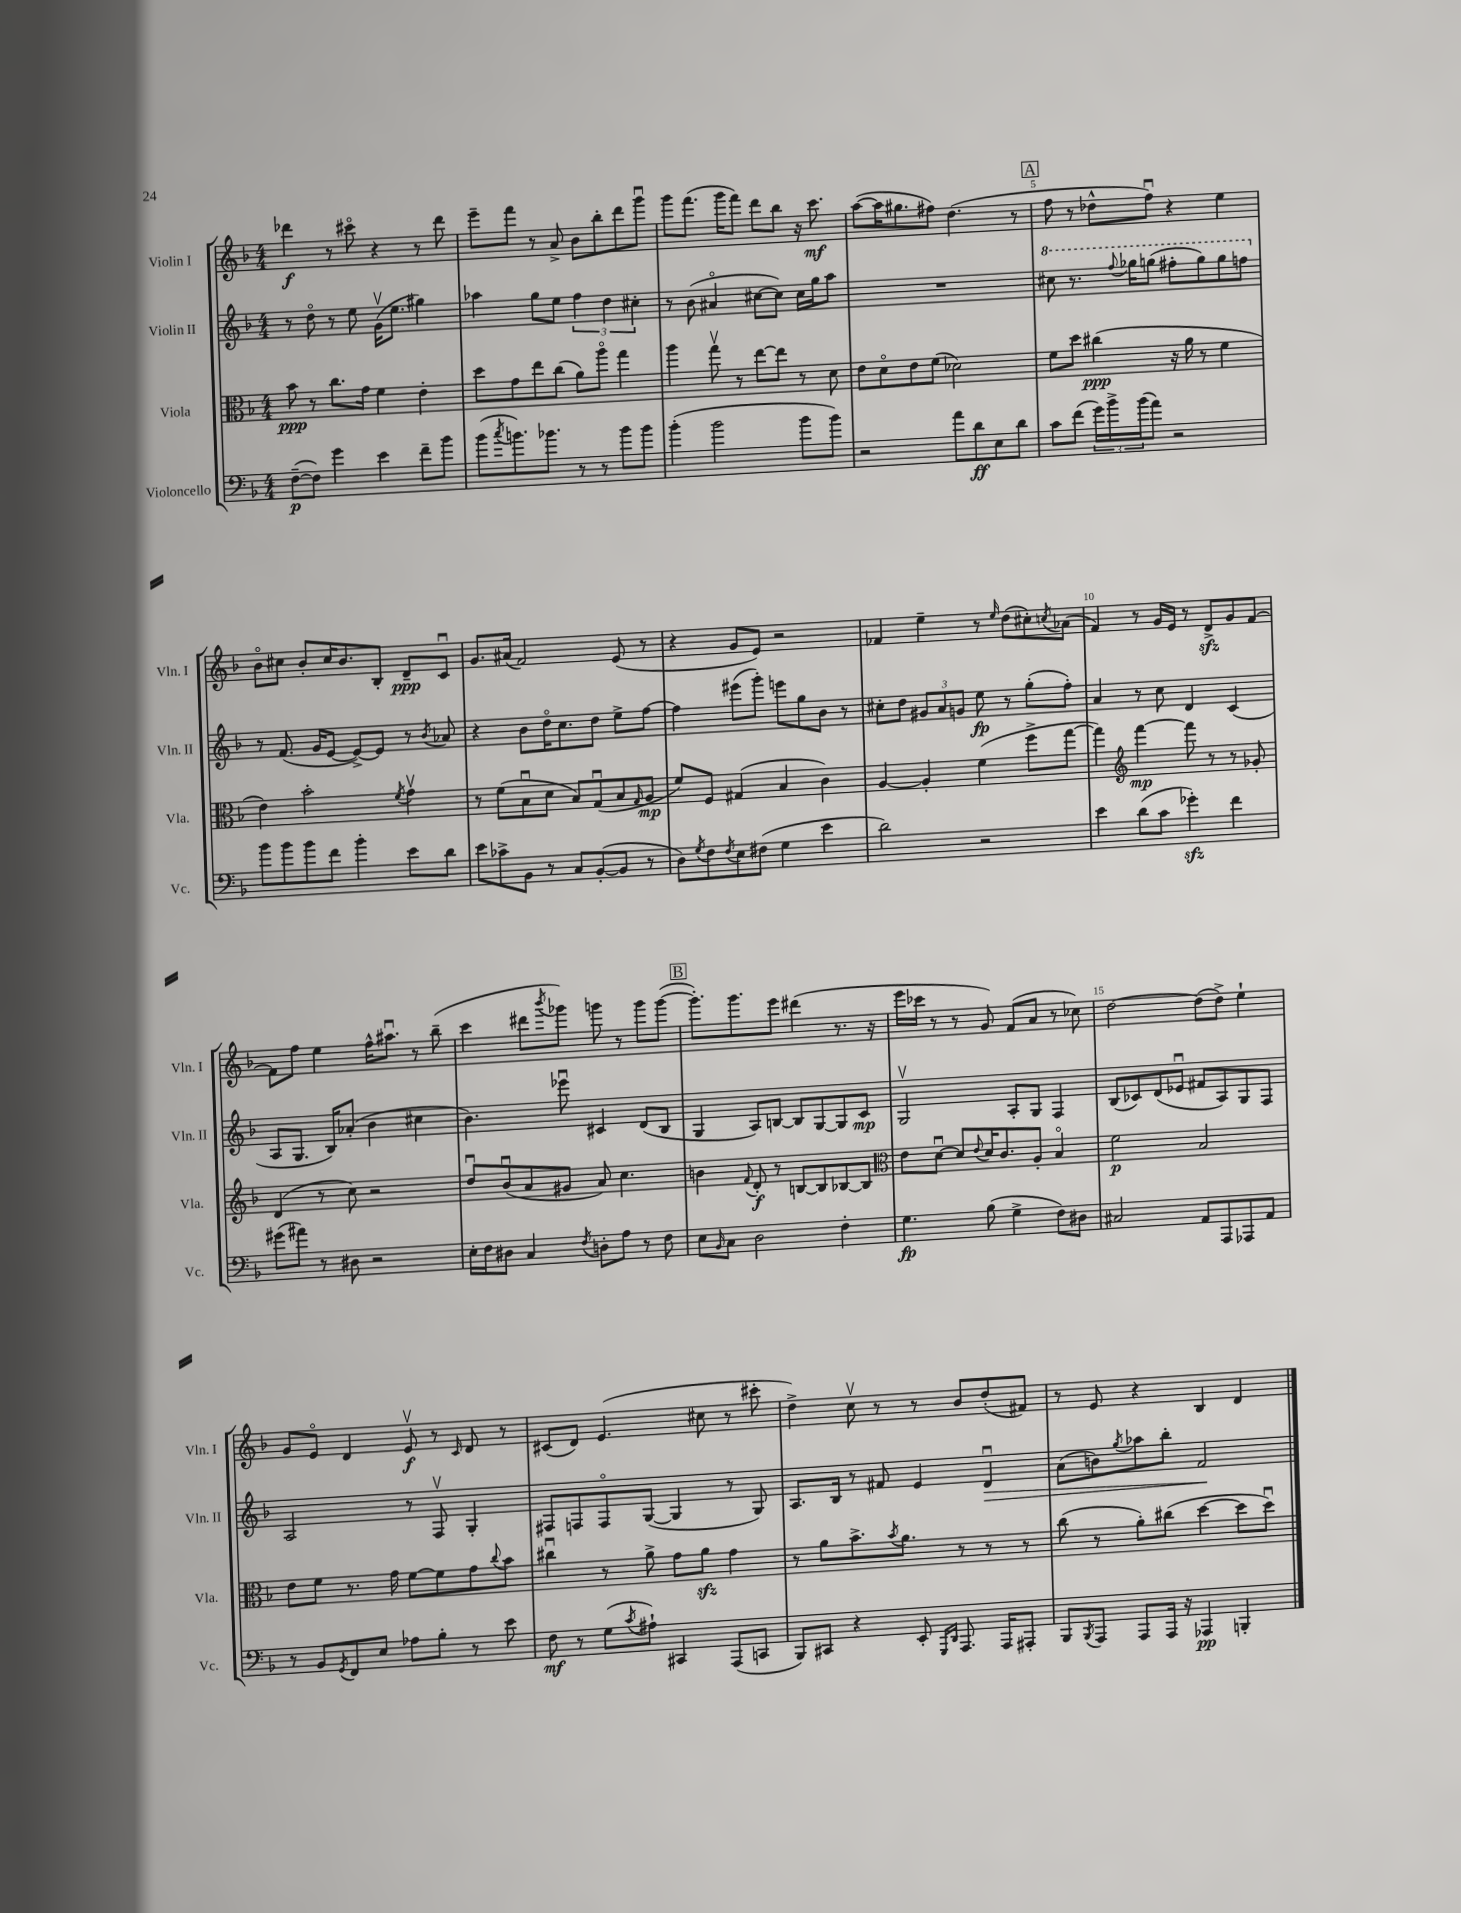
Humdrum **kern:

**kern	**kern	**kern	**kern
*staff4	*staff3	*staff2	*staff1
*clefF4	*clefC3	*clefG2	*clefG2
*k[b-]	*k[b-]	*k[b-]	*k[b-]
*M4/4	*M4/4	*M4/4	*M4/4
([8F~	8b-	8r	4ddd-
8F])	8r	8ddo	.
4g	8.cc	8r	8r
.	.	8ee	8ccc#o
.	16g	.	.
4e	4f	(16gv	4r
.	.	8.ee	.
8f~	4e'	4gg#)	8r
8b-	.	.	8ddd-
=	=	=	=
(8b-	8dd	4aa-	8eee~
8qcc	.	.	.
8.b)	8g	.	8fff
.	8ee	8gg	8r
8.b-	.	.	.
.	(8cc	8ee	8a^
8r	8a)	6ff	8b-
8r	8aao	.	8bb-'
.	.	6dd	.
8b-	4gg	.	8ddd
.	.	6cc#'	.
8b-	.	.	8gggu
=	=	=	=
(4b-'	4aa	8r	8ggg
.	.	(8b-	(8.fff
2b-	8ggv	4a#o	.
.	.	.	16ggg
.	8r	.	8fff)
.	[8ee	[8cc#	8ddd
.	8ee]	8cc#])	8bb-
8b-	8r	16cc#	16r
.	.	16gg	8.ccc
8b-)	8d	8aa	.
=	=	=	=
2r	8e	1r	([8aa
.	8do	.	16aa]
.	.	.	8.gg#
.	8e	.	.
.	(8f	.	8ff#)
8a	2d-)	.	(4.dd
8d	.	.	.
8E	.	.	.
8d	.	.	8r
=	=	=	=
8c	8f	8ccc#	8ff
(8f	8dd	8.r	8r
24g)	(4cc#	.	8dd-^^
24b-^	.	.	.
.	.	8qqfff	.
.	.	16ggg-	.
(24b-	.	.	.
8a)	.	(8ggg	8ffu)
2r	16r	8fff#'	4r
.	16a	.	.
.	8r	8ggg)	.
.	4f	8ggg	4ee
.	.	8fff	.
=	=	=	=
8b-	4e)	8r	8b-o
8b-	.	(8.f	8cc#
8b-	2b-'	.	8b-'
.	.	16g	.
8f	.	[8e	16cc#
.	.	.	8.b-
4b-'	.	8e^_)	.
.	.	8e]	8B-'
.	8qf	.	.
8e	4gv	8r	8d~
.	.	8qb-	.
8d	.	8a-	8cu
=	=	=	=
8e	8r	4r	8.g
8c-^	(8f	.	.
.	.	.	(16a#
8BB-	8B-u	8b-	2f)
8r	8d	16ddo	.
.	.	8.cc	.
8C	8B-)	.	.
([8BB-'	(8Gu	8dd	.
8BB-]	8B-	8ee^	(8e
.	16qqG	.	.
8r	8A	[8ff	8r
=	=	=	=
8D)	8f)	4ff]	4r
8qG	.	.	.
8F	8F	.	.
8qF	.	.	.
8E	(4G#	(8eee#	8g
(8F#	.	8ggg')	8e)
4G	4B-	8eee	2r
.	.	8gg	.
4e	4c)	8b-	.
.	.	8r	.
=	=	=	=
2d)	[4A	8cc#'	4f-
.	.	8dd	.
.	4A']	12g#	4ee~
.	.	12a	.
.	.	12g	.
2r	(4f	8ee	8r
.	.	.	16qqee
.	.	8r	(8dd
.	8ff^	(8gg'	8cc#')
.	.	.	8qcc
.	[8gg	8ff')	(8a-
=	=	=	=
4e	4gg])	4a	4f)
*	*clefG2	*	*
(8d	[4fff	8r	8r
8c	.	8cc	16g
.	.	.	16e
4g-')	8fff]	4d	8r
.	8r	.	8d^
4f	8r	(4c	8g
.	8g-'	.	[8f
=	=	=	=
(8g#	(4d	8A	8f]
8a#)	.	8.G	8ff
8r	8r	.	4ee
.	.	16B-)	.
8D#	8cc)	(8a-'	.
2r	2r	4b-	16ff^^
.	.	.	8.aa#u
.	.	4cc#	8r
.	.	.	(8bb-~
=	=	=	=
16E'	8ddu	4.b-)	4ccc
16F	.	.	.
8D#	(8b-u	.	.
4C	8a	.	8ddd#
.	.	.	8qbbb-
.	8g#	8eee-u	8ggg-)
8qF	.	.	.
8D'	8a)	4c#	8ggg
8A	4.cc	.	8r
8r	.	(8d	8ggg
8F	.	8B-	([8ggg
=	=	=	=
8E	4b	4G	8.ggg'])
16qqBB-	.	.	.
8C	.	.	.
.	.	.	8.ggg
.	8qqf	.	.
2D	8d'	8A)	.
.	8r	[8B	8eee
.	[8B	8B]	(4ddd#
.	8B]	[8G	.
4F'	[8B-	8G]	8.r
.	8B-]	8c	.
.	.	.	16r
=	=	=	=
*	*clefC3	*	*
4.G	8e	2Gv	16eee
.	.	.	16ccc-
.	[8du	.	8r
.	8d]	.	8r
.	8qqe	.	.
(8B-	16d	.	8g)
.	8.c	.	.
4G^	.	8A'	(8f
.	8A'	8G	8a
8F)	4B-o	4F	8r
8D#	.	.	8cc-)
=	=	=	=
2C#	2f	(8B-	[2dd
.	.	8c-)	.
.	.	(8d	.
.	.	8e-u	.
8AA	2B-	8f#	(8dd]
8AAA	.	8A)	8dd^)
8AAA-	.	8G	4ee`
8AA	.	8F	.
=	=	=	=
8r	8e	2A	8g
8BB-	8f	.	8eo
8qGG	.	.	.
8FF	8.r	.	4d
8E	.	.	.
.	16g	.	.
8A-	[8f	8r	8ev
8B-'	8f]	8Fv	8r
.	.	.	16qqc
8r	8g	4G'	8d
.	8qqcc	.	.
8e	8b-	.	8r
=	=	=	=
8F	4cc#u	8F#	(8c#
8r	.	8F	8d)
(8G	8r	8Fo	(4.e
8qc	.	.	.
8A#`)	8a^	([8G	.
4CC#	8g	4G]	.
.	8a	.	8cc#
(8AAA	4g	8r	8r
8CC	.	8G)	8ccc#'
=	=	=	=
8BBB-)	8r	8.A	4dd^)
8CC#	8a	.	.
.	.	16B-	.
4r	8.b-^	8r	8ccv
.	.	8f#	8r
.	8qb-	.	.
.	8.a	.	.
8EE'	.	4e	8r
16qqGGG	.	.	.
16qqDD	.	.	.
8.AAA	8r	.	8b-
.	8r	4du	(8dd'
16AAA	.	.	.
8AAA#'	8r	.	8f#)
=	=	=	=
8BBB-	(8cc	(8a	8r
8qBBB-	.	.	.
8AAA	8r	8b)	8e
.	.	8qgg	.
8AAA	8a')	8aa-	4r
16AAA	(8cc#	8bb-'	.
16r	.	.	.
4AAA-	[4dd	2f	4B-
4BBB'	8dd]	.	4d
.	8ddu)	.	.
==	==	==	==
*-	*-	*-	*-
